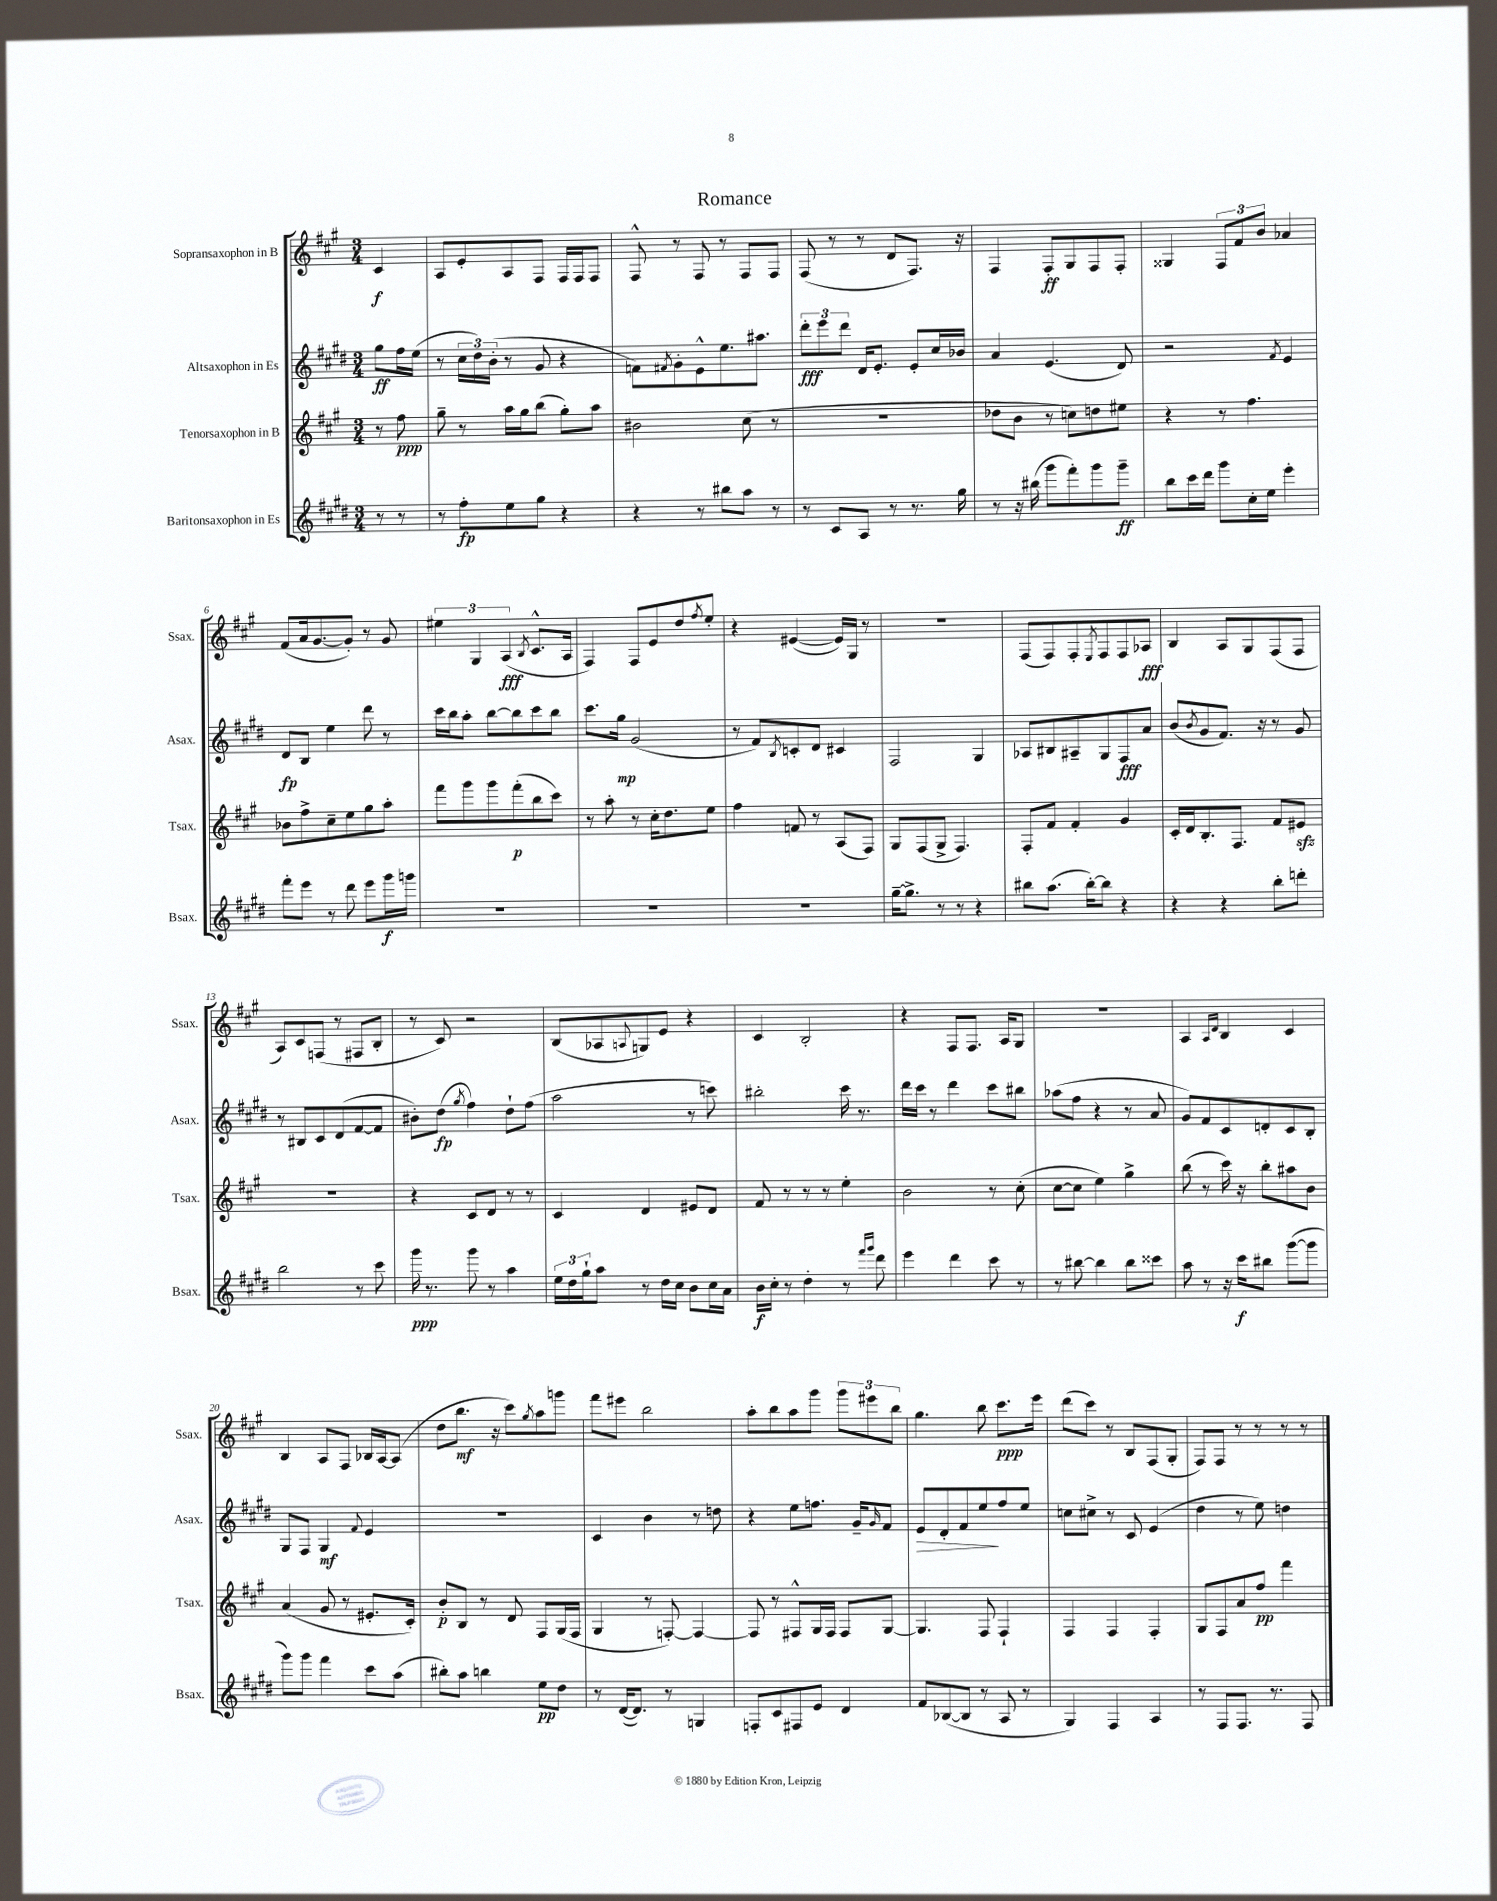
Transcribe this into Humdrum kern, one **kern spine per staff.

**kern	**kern	**kern	**kern
*staff4	*staff3	*staff2	*staff1
*clefG2	*clefG2	*clefG2	*clefG2
*k[f#c#g#d#]	*k[f#c#g#]	*k[f#c#g#d#]	*k[f#c#g#]
*M3/4	*M3/4	*M3/4	*M3/4
8r	8r	8gg#	4c#
8r	8ff#	16ff#	.
.	.	(16ee	.
=	=	=	=
8r	8gg#~	8r	8A
8ff#'	8r	24cc#	8e'
.	.	24dd#)	.
.	.	(24b'	.
8ee	16aa	8r	8A
.	16gg#	.	.
8gg#	(8bb	8g#	8F#
4r	8gg#')	4r	16F#
.	.	.	16F#
.	8aa	.	8F#
=	=	=	=
4r	2b#	8f)	8F#^^
.	.	8qf#	.
.	.	8g#'	8r
8r	.	8e^^	8F#
8bb#	.	8.ee	8r
8aa	(8cc#	.	8F#
.	.	8.aa#	.
8r	8r	.	8F#
=	=	=	=
8r	2.r	12ddd#'	(8F#
.	.	12eee	.
8c#	.	.	8r
.	.	12ddd#	.
8A	.	16d#	8r
.	.	8.e'	.
8r	.	.	8d
8.r	.	8e'	8.F#)
.	.	16cc#	.
16gg#	.	16b-	16r
=	=	=	=
8r	8dd-	4a	4F#
16r	8b	.	.
(16bb#	.	.	.
8ggg#	8r	(4.e	8F#'
8fff#')	8cc)	.	8G#
8ggg#	8dd	.	8F#
8ggg#~	8ee#	8d#)	8F#'
=	=	=	=
8bb	4r	2r	4G##
16ccc#	.	.	.
16ddd#	.	.	.
8ggg#	8r	.	12F#
.	.	.	12f#
16cc#'	4.ff#	.	.
.	.	.	12b
16ee	.	.	.
.	.	8qf#	.
4eee'	.	4e	4a-
=	=	=	=
8fff#'	8b-	8d#	(8f#
8eee	8ff#^	8B	16a
.	.	.	[8.g#
8r	8cc#~	4ee	.
8ddd#	8ee	.	8g#'])
8eee	8gg#	8ddd#	8r
16ggg#	8aa'	8r	8g#
16ggg	.	.	.
=	=	=	=
2.r	8fff#	16ccc#	6ee#
.	.	16bb	.
.	8ggg#	8aa'	.
.	.	.	6G#
.	8ggg#	[8bb	.
.	.	.	(6A
.	(8fff#'	8bb]	.
.	.	.	8qB
.	8bb	8ccc#	8.c#^^
.	8ccc#)	8bb	.
.	.	.	16A
=	=	=	=
2.r	8r	8.ccc#	4F#)
.	8aa'	.	.
.	.	16gg#	.
.	8r	(2g#	8F#
.	16cc#'	.	8e
.	8.dd	.	.
.	.	.	8dd
.	.	.	8qff#
.	8ee	.	8ee'
=	=	=	=
2.r	4ff#	8r	4r
.	.	8f#)	.
.	.	8qB	.
.	8f	8c'	([4e#
.	8r	8d#	.
.	(8A	4c#	16e#])
.	.	.	16G#
.	8F#)	.	8r
=	=	=	=
[16gg#~	8G#	2F#	2.r
8.gg#^]	.	.	.
.	(8F#	.	.
8r	8G#^	.	.
8r	4.F#)	.	.
4r	.	4G#	.
=	=	=	=
8bb#	8F#'	8A-	(8F#
(8.aa	8f#	8B#	8F#)
.	4f#'	8A#~	8F#'
[16bb#')	.	.	.
.	.	.	8qE
8bb#]	.	8G#	8F#
4r	4g#	8F#	8F#
.	.	8a	8A-
=	=	=	=
4r	16c#'	(8b	4B
.	16d	.	.
.	.	8qb	.
.	8.B'	8g#	.
4r	.	8.f#)	8A
.	8.F#	.	.
.	.	.	8G#
.	.	16r	.
8bb'	8f#	8r	(8F#
8ddd'	8e#	8g#	8F#
=	=	=	=
2bb	2.r	8r	8A)
.	.	8B#	8c#
.	.	8c#	(8F
.	.	(8d#	8r
8r	.	[8f#	8F#
8ccc#	.	8f#]	8B'
=	=	=	=
16ggg#	4r	8b#')	8r
8.r	.	.	.
.	.	(8dd#	8c#)
.	.	8qgg#	.
8ggg#	8c#	4ff#)	2r
8r	8d	.	.
4aa	8r	8dd#`	.
.	8r	(8ff#	.
=	=	=	=
24ee	4c#	2aa	(8B
24dd#	.	.	.
24gg#`	.	.	.
8aa	.	.	8A-
.	.	.	8qqA
8r	4d	.	8G)
16dd#	.	.	8e
16cc#	.	.	.
8b	8e#	8r	4r
16cc#	8d	8ccc)	.
16a	.	.	.
=	=	=	=
16b	8f#	2bb#'	4c#
16cc#'	.	.	.
8r	8r	.	.
4dd#'	8r	.	2B'
.	8r	.	.
8r	4ee'	16ccc#	.
.	.	8.r	.
16qqfff#	.	.	.
16qqggg#	.	.	.
8ddd#	.	.	.
=	=	=	=
4eee	2b	16ddd#	4r
.	.	16ccc#	.
.	.	8r	.
4ddd#	.	4ddd#	8F#
.	.	.	8.F#
8ccc#	8r	8ccc#	.
.	.	.	16A
8r	(8cc#'	8bb#	8G#
=	=	=	=
8r	[8cc#	(8aa-	2.r
[8bb#	8cc#]	8ff#	.
4bb#]	4ee)	4r	.
8bb#	4gg#^	8r	.
8ccc##	.	8a	.
=	=	=	=
8aa	(8bb	8g#)	4A
8r	8r	8f#	.
.	.	.	16qqA
.	.	.	16qqd
16r	16ccc#)	8c#	4B
16ccc#	16r	.	.
8bb#	8bb'	8d'	.
([8ggg#	8aa#	8c#	4c#
8ggg#]	8b	8B'	.
=	=	=	=
8ggg#)	(4a	8G#	4B
8ggg#	.	8F#	.
4fff#	8g#	4G#	8A
.	8r	.	8F#
.	.	8qqf#	.
8ccc#	8.e#'	4e	16B-
.	.	.	[16A
(8aa	.	.	(8A]
.	16c#')	.	.
=	=	=	=
8bb#')	8b'	2.r	8dd
8aa	8B	.	8.bb
4bb	8r	.	.
.	.	.	16r
.	8d	.	8ccc#)
.	.	.	8qgg#
8ee	8F#	.	8aa
8dd#	(16G#	.	8ggg
.	16F#	.	.
=	=	=	=
8r	4G#	4c#	8fff#
([16d#	.	.	8eee#
8.d#])	.	.	.
.	8r	4b	2bb
8r	[8F')	.	.
4G	4F_	8r	.
.	.	8dd	.
=	=	=	=
8F'	8F]	4r	8aa'
8c#	8r	.	8bb
8F#	8F#^^	8ee	8aa
8e	16G#	8.ff	8ggg#
.	16F#	.	.
4d#	8F#	.	12ggg#
.	.	16g#~	.
.	.	.	12eee#
.	.	16qqg#	.
.	[8G#	8f#	.
.	.	.	12bb
=	=	=	=
8f#	4.G#]	8e	4.gg#
([8B-	.	8d#'	.
8B-]	.	8f#	.
8r	8F#	8ee	8bb
8A	4F#`	8ff#	8.ccc#
8r	.	8ee	.
.	.	.	16eee
=	=	=	=
4G#)	4F#	8cc	(8ddd
.	.	8cc#^	8ccc#)
4F#	4F#	8r	8r
.	.	8c#	8B
4A	4F#'	(4e	(8F#
.	.	.	8G#'
=	=	=	=
8r	8G#	4dd#	8F#)
8F#	8F#	.	8F#
8.F#	8a	8r	8r
.	8ff#	8ee)	8r
8.r	.	.	.
.	4fff#	4dd	8r
8F#	.	.	8r
==	==	==	==
*-	*-	*-	*-
